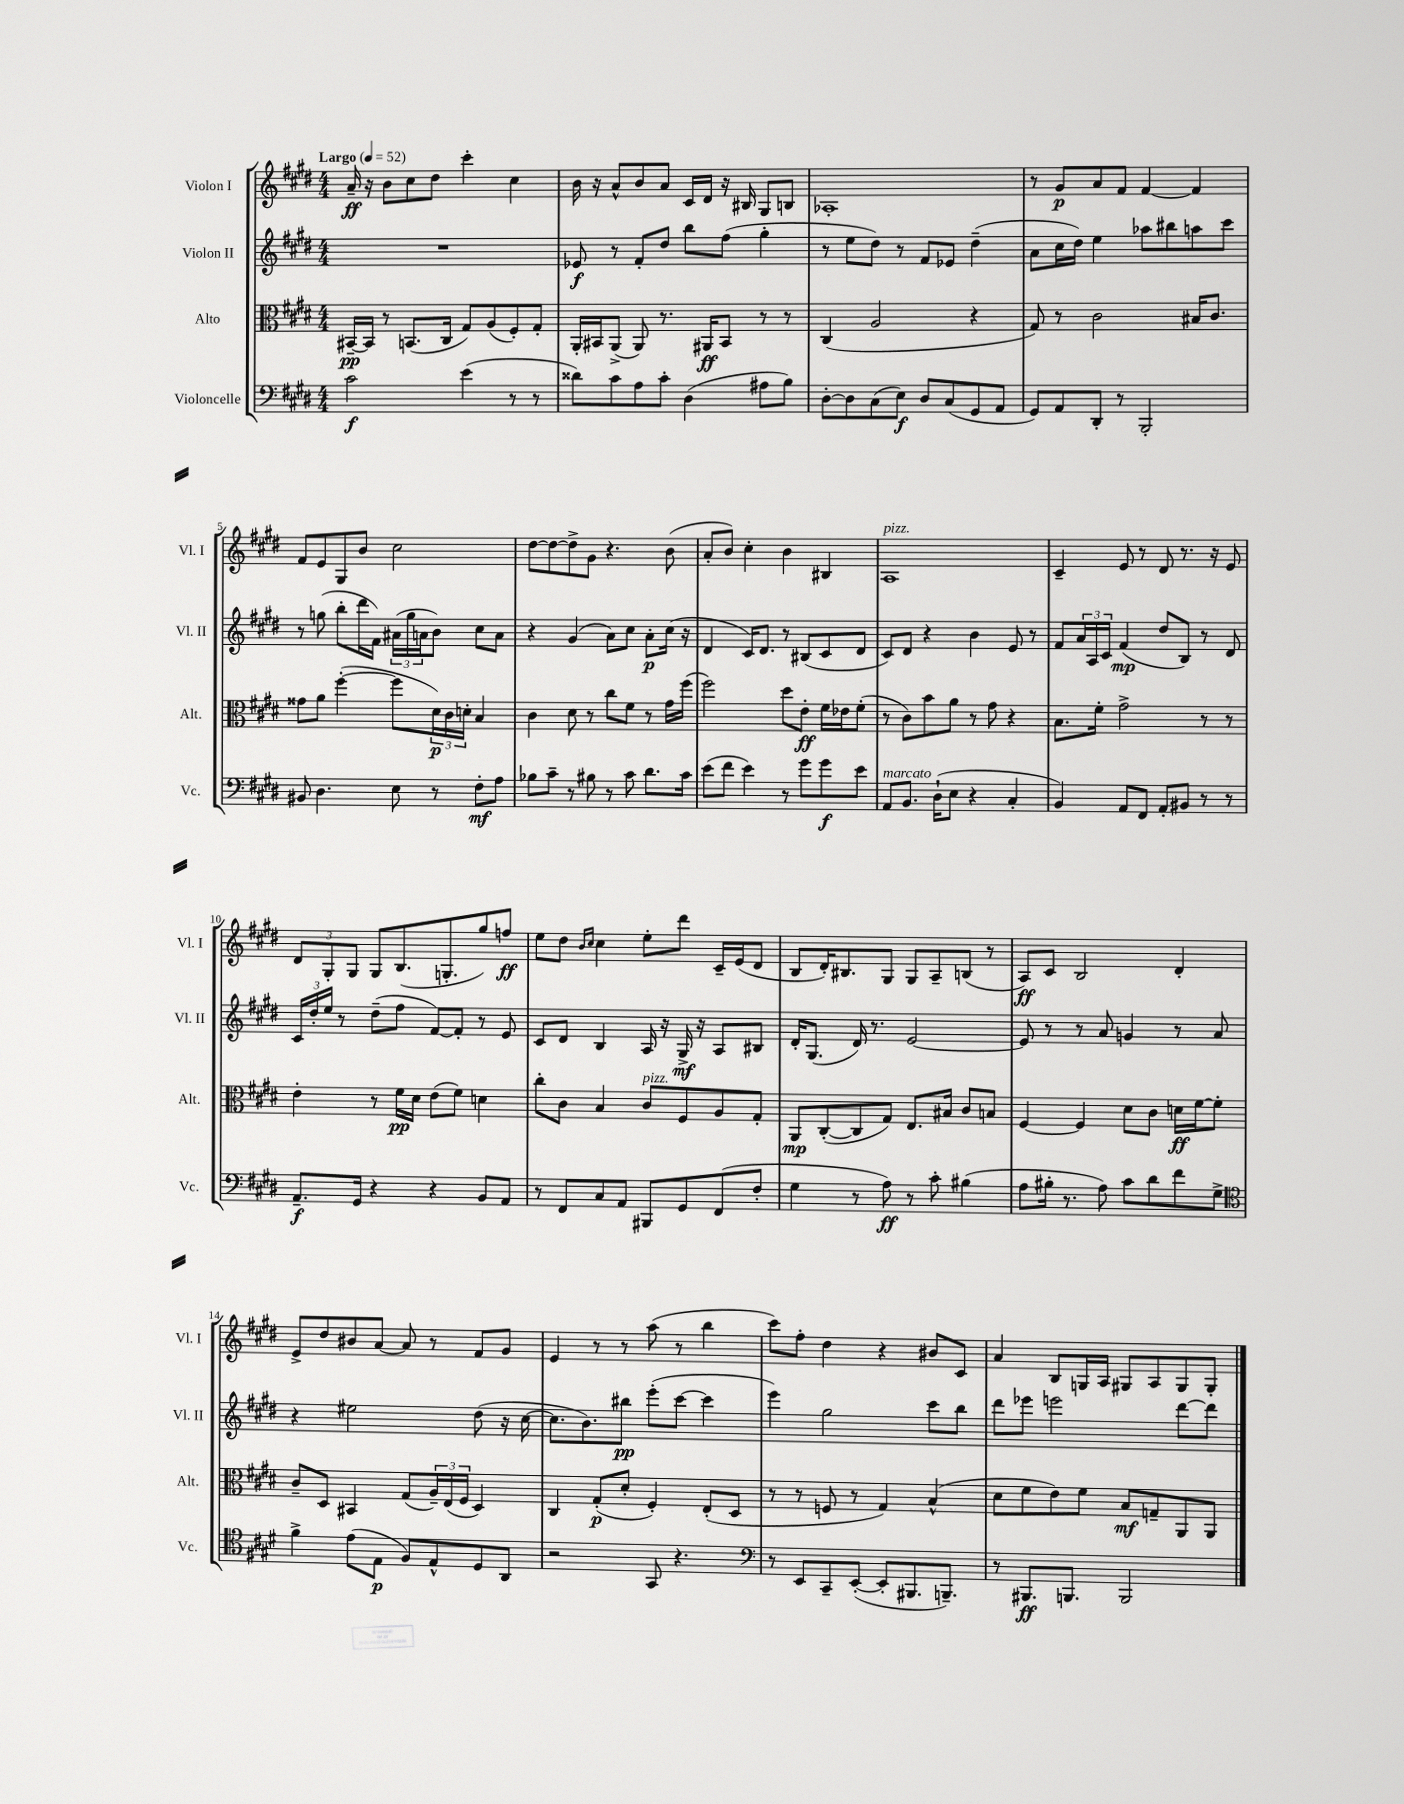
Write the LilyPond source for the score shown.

<<
\new StaffGroup <<
\new Staff = "s0" \with { instrumentName = "Violon I" shortInstrumentName = "Vl. I" } {
    \clef treble \key e \major \numericTimeSignature \time 4/4 \tempo "Largo" 4 = 52
    a'16--\ff r16 b'8 cis''8 dis''8 cis'''4-. cis''4 |
    b'16 r16 a'8-^ b'8 a'8 cis'16 dis'16 r16 bis16 gis8 b8 |
    aes1-. |
    r8 gis'8\p a'8 fis'8 fis'4~ fis'4 |
    fis'8 e'8 gis8 b'8 cis''2 |
    dis''8~ dis''8~ dis''8-> gis'8 r4. b'8( |
    a'8-. b'8) cis''4-. b'4 bis4 |
    a1^\markup { \italic "pizz." } |
    cis'4-- e'8 r8 dis'8 r8. r16 e'8 |
    \tuplet 3/2 { dis'8 gis8-. gis8 } gis8 b8.( g8.-. gis''8) f''8\ff |
    e''8 dis''8 \grace { b'16 cis''16 } cis''4 e''8-. dis'''8 cis'16-- e'16( dis'8 |
    b8 dis'16-.) bis8. gis8 gis8 a8-- b8( r8 |
    a8\ff) cis'8 b2 dis'4-. |
    e'8-> dis''8 bis'8 a'8~ a'8 r8 fis'8 gis'8 |
    e'4 r8 r8 a''8( r8 b''4 |
    cis'''8) fis''8-. dis''4 r4 bis'8 cis'8 |
    a'4 b8 g16 a16 gis8 a8 gis8 gis8-. \bar "|." |
}
\new Staff = "s1" \with { instrumentName = "Violon II" shortInstrumentName = "Vl. II" } {
    \clef treble \key e \major \numericTimeSignature \time 4/4
    R1 |
    ees'8\f r8 fis'8-. dis''8 b''8 fis''8( gis''4-. |
    r8 e''8 dis''8) r8 fis'8 ees'8 dis''4--( |
    a'8 cis''16 dis''16) e''4 aes''8 bis''8 a''8 cis'''8 |
    r8 g''8( b''8-. dis'''16 fis'16) \tuplet 3/2 { ais'16( g''16 a'16 } b'8) cis''8 a'8 |
    r4 gis'4( a'8) cis''8 a'8-.\p cis''16( r16 |
    dis'4 cis'16) dis'8. r8 bis8( cis'8 dis'8 |
    cis'8) dis'8 r4 b'4 e'8 r8 |
    fis'8 \tuplet 3/2 { a'16 a16 cis'16 } fis'4\mp( dis''8 b8) r8 dis'8 |
    \tuplet 3/2 { cis'16 dis''16-. e''16 } r8 dis''8--( fis''8 fis'8~) fis'8-. r8 e'8 |
    cis'8 dis'8 b4 a16 r16 gis16->\mf r16 a8 bis8 |
    dis'16-. gis8.( dis'16) r8. e'2~ |
    e'8 r8 r8 a'8 g'4 r8 a'8 |
    r4 eis''2 dis''8( r16 cis''16~ |
    cis''8. b'8.) bis''8\pp e'''8-.( cis'''8~ cis'''4 |
    e'''4) gis''2 cis'''8 b''8 |
    dis'''8 ees'''8 e'''2 dis'''8~ dis'''8 \bar "|." |
}
\new Staff = "s2" \with { instrumentName = "Alto" shortInstrumentName = "Alt." } {
    \clef alto \key e \major \numericTimeSignature \time 4/4
    bis,16~--\pp bis,16 r8 b,8.( cis16 gis8) a8( fis8-.) gis8-. |
    a,16-. bis,16 a,8->( a,8) r8. ais,16\ff bis,8 r8 r8 |
    cis4( a2 r4 |
    gis8) r8 cis'2 bis16 cis'8. |
    gisis'8 a'8 fis''4~-.( fis''8 \tuplet 3/2 { dis'16\p) cis'16 d'16-. } b4 |
    cis'4 dis'8 r8 cis''8 fis'8 r8 gis'16 fis''16( |
    fis''2) dis''8 e'8-.\ff fis'16 ees'16 fis'8-.( |
    r8 cis'8) b'8 a'8 r8 gis'8 r4 |
    b8. fis'16-. gis'2-> r8 r8 |
    e'4-. r8 fis'16\pp dis'16 e'8( fis'8) d'4 |
    cis''8-. cis'8 b4 cis'8^\markup { \italic "pizz." } fis8 a8 gis8-. |
    a,8\mp cis8~-.( cis8 gis8) e8. bis16 cis'8 b8 |
    fis4~ fis4 dis'8 cis'8 d'16\ff fis'16~ fis'8-. |
    cis'8-- dis8 bis,4 gis8( \tuplet 3/2 { a16--) e16( fis16 } dis4) |
    cis4 gis8-.\p( dis'8-. fis4-.) e8-.( dis8 |
    r8 r8 f8 r8 gis4) b4-^( |
    dis'8 fis'8 e'8) fis'8 b8\mf g8-- a,8 a,8 \bar "|." |
}
\new Staff = "s3" \with { instrumentName = "Violoncelle" shortInstrumentName = "Vc." } {
    \clef bass \key e \major \numericTimeSignature \time 4/4
    cis'2\f e'4( r8 r8 |
    disis'8) cis'8 a8 cis'8-. dis4( ais8 b8) |
    dis8~-. dis8 cis8( e8\f) dis8 cis8( gis,8 a,8 |
    gis,8) a,8 dis,8-. r8 b,,2-. |
    bis,8 dis4. e8 r8 fis8-.\mf a8 |
    bes8 cis'8-- r8 bis8 r8 cis'8 dis'8. cis'16 |
    e'8( fis'8 e'4) r8 gis'8 gis'8\f e'8 |
    a,8^\markup { \italic "marcato" } b,8. dis16-!( e8 r4 cis4-. |
    b,4) a,8 fis,8 a,8-. bis,8 r8 r8 |
    a,8.--\f gis,16 r4 r4 b,8 a,8 |
    r8 fis,8 cis8 a,8 bis,,8 gis,8 fis,8( fis8-. |
    gis4 r8 a8\ff) r8 cis'8-. bis4( |
    a8 bis16-. r8. a8) cis'8 dis'8 fis'8 gis8-> |
    \clef tenor fis'4-> e'8( e8\p fis8) e8-^ dis8 a,8 |
    r2 gis,8 r4. |
    \clef bass r8 e,8 cis,8-- e,8~-.( e,8-. bis,,8. b,,8.--) |
    r8 bis,,8.\ff b,,8. b,,2 \bar "|." |
}
>>
>>
